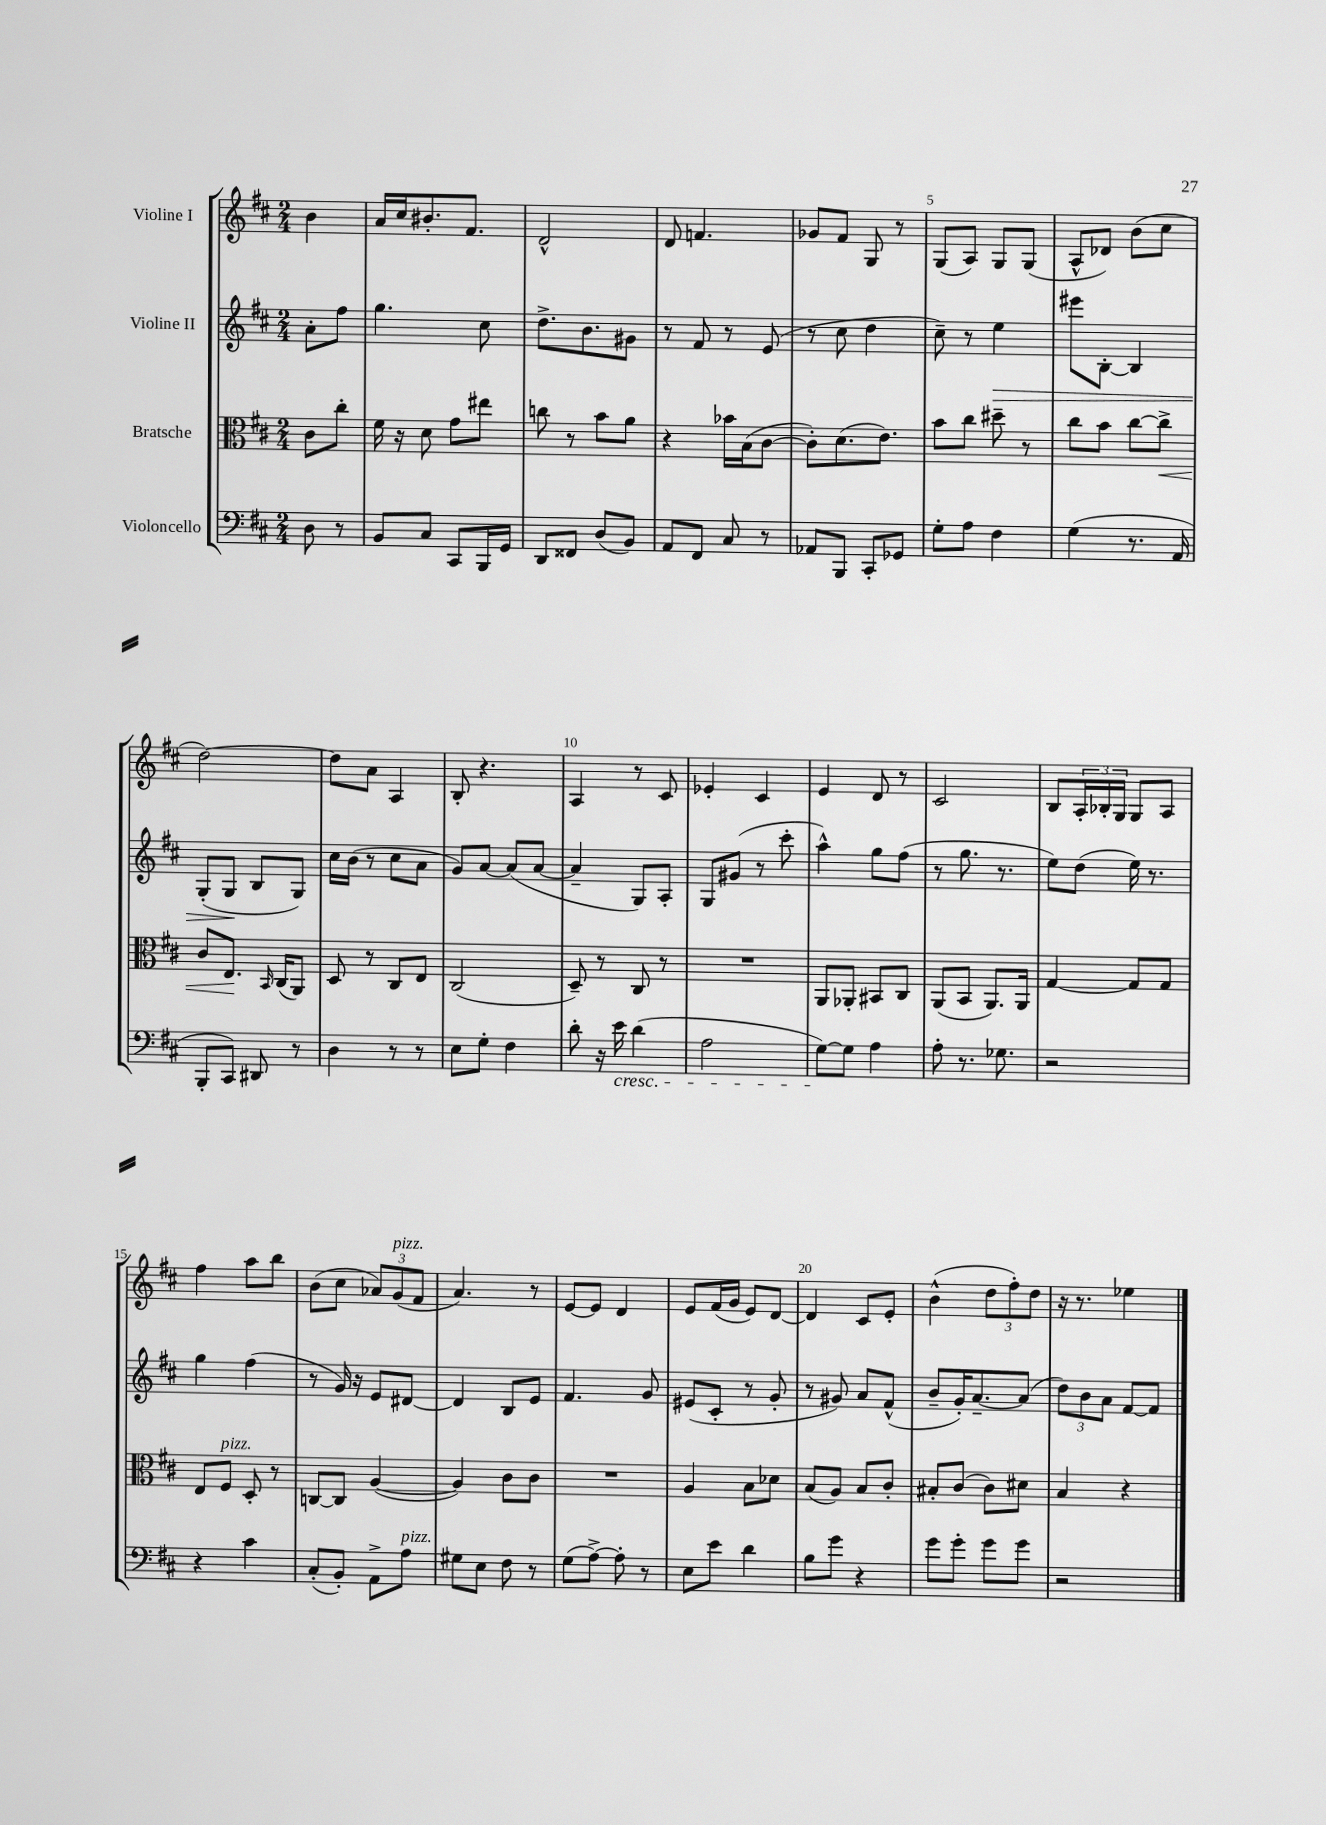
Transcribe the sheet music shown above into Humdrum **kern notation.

**kern	**kern	**kern	**kern
*staff4	*staff3	*staff2	*staff1
*clefF4	*clefC3	*clefG2	*clefG2
*k[f#c#]	*k[f#c#]	*k[f#c#]	*k[f#c#]
*M2/4	*M2/4	*M2/4	*M2/4
8D	8c#	8a'	4b
8r	8cc#'	8ff#	.
=	=	=	=
8BB	16f#	4.gg	16a
.	16r	.	16cc#
8C#	8d	.	8.b#'
8CC#	8g	.	.
.	.	.	8.f#
16BBB	8ee#	8cc#	.
16GG	.	.	.
=	=	=	=
8DD	8cc	8.dd^	2d^^
8FF##	8r	.	.
.	.	8.b	.
(8D	8b	.	.
8BB)	8a	8g#	.
=	=	=	=
8AA	4r	8r	8d
8FF#	.	8f#	4.f
8C#	16b-	8r	.
.	(16B	.	.
8r	[8c#	(8e	.
=	=	=	=
8AA-	8c#'])	8r	8g-
8BBB	(8.d	8cc#	8f#
8CC#'	.	4dd	8G
.	8.e)	.	.
8GG-	.	.	8r
=	=	=	=
8G'	8b	8cc#~)	(8G
8A	8cc#	8r	8A)
4F#	8dd#~	4ee	8G
.	8r	.	(8G
=	=	=	=
(4G	8cc#	8eee#	8A^^
.	8b	[8B'	8d-)
8.r	[8cc#	4B]	(8b
.	8cc#^]	.	8cc#
16AA	.	.	.
=	=	=	=
8BBB'	8c#	(8G'	[2dd)
8CC#)	8.E	8G	.
8DD#	.	8B	.
.	16qqBB	.	.
.	(16C#	.	.
8r	8AA)	8G)	.
=	=	=	=
4D	8D	16cc#	8dd]
.	.	(16b	.
.	8r	8r	8a
8r	8C#	8cc#	4A
8r	8E	8a	.
=	=	=	=
8E	(2C#	8g)	8B'
8G'	.	[8a	4.r
4F#	.	(8a]	.
.	.	[8a	.
=	=	=	=
8d'	8D~)	4a~]	4A
16r	8r	.	.
16e	.	.	.
(4d	8C#	8G)	8r
.	8r	8A'	8c#
=	=	=	=
2A	2r	8G	4e-'
.	.	(8g#	.
.	.	8r	4c#
.	.	8ccc#'	.
=	=	=	=
[8G)	8AA	4aa^^)	4e
8G]	8AA-'	.	.
4A	8BB#	8gg	8d
.	8C#	(8ff#	8r
=	=	=	=
8A'	(8AA	8r	2c#
8.r	8BB	8.gg	.
.	8.AA)	.	.
8.G-	.	8.r	.
.	16AA	.	.
=	=	=	=
2r	[4G	8ee)	8B
.	.	(8dd	24A'
.	.	.	24B-'
.	.	.	24G
.	8G]	16ee)	8G
.	.	8.r	.
.	8G	.	8A
=	=	=	=
4r	8E	4gg	4ff#
.	8F#	.	.
4c#	8D'	(4ff#	8aa
.	8r	.	8bb
=	=	=	=
(8C#'	[8C	8r	(8b
8BB')	8C]	16g)	8cc#
.	.	16r	.
8AA^	([4A	8e	12a-)
.	.	.	(12g
8A	.	[8d#	.
.	.	.	12f#
=	=	=	=
8G#	4A])	4d#]	4.a)
8E	.	.	.
8F#	8c#	8B	.
8r	8c#	8e	8r
=	=	=	=
(8G	2r	4.f#	[8e
[8A^)	.	.	8e]
8A']	.	.	4d
8r	.	8g	.
=	=	=	=
8E	4A	(8e#	8e
8e	.	8c#'	(16f#
.	.	.	16g
4d	8B	8r	8e)
.	8d-	8g'	[8d
=	=	=	=
8B	(8B	8r	4d]
8g	8A)	8g#)	.
4r	8B	8a	8c#
.	8c#'	(8f#^^	8e'
=	=	=	=
8g	8B#'	8b~	(4b^^
8g'	(8c#	16g')	.
.	.	[8.a~	.
8g	8c#)	.	12dd
.	.	.	12ff#')
8g	8d#	(8a]	.
.	.	.	12dd
=	=	=	=
2r	4B	12dd)	16r
.	.	.	8.r
.	.	12b	.
.	.	12a	.
.	4r	[8f#	4ee-
.	.	8f#]	.
==	==	==	==
*-	*-	*-	*-
